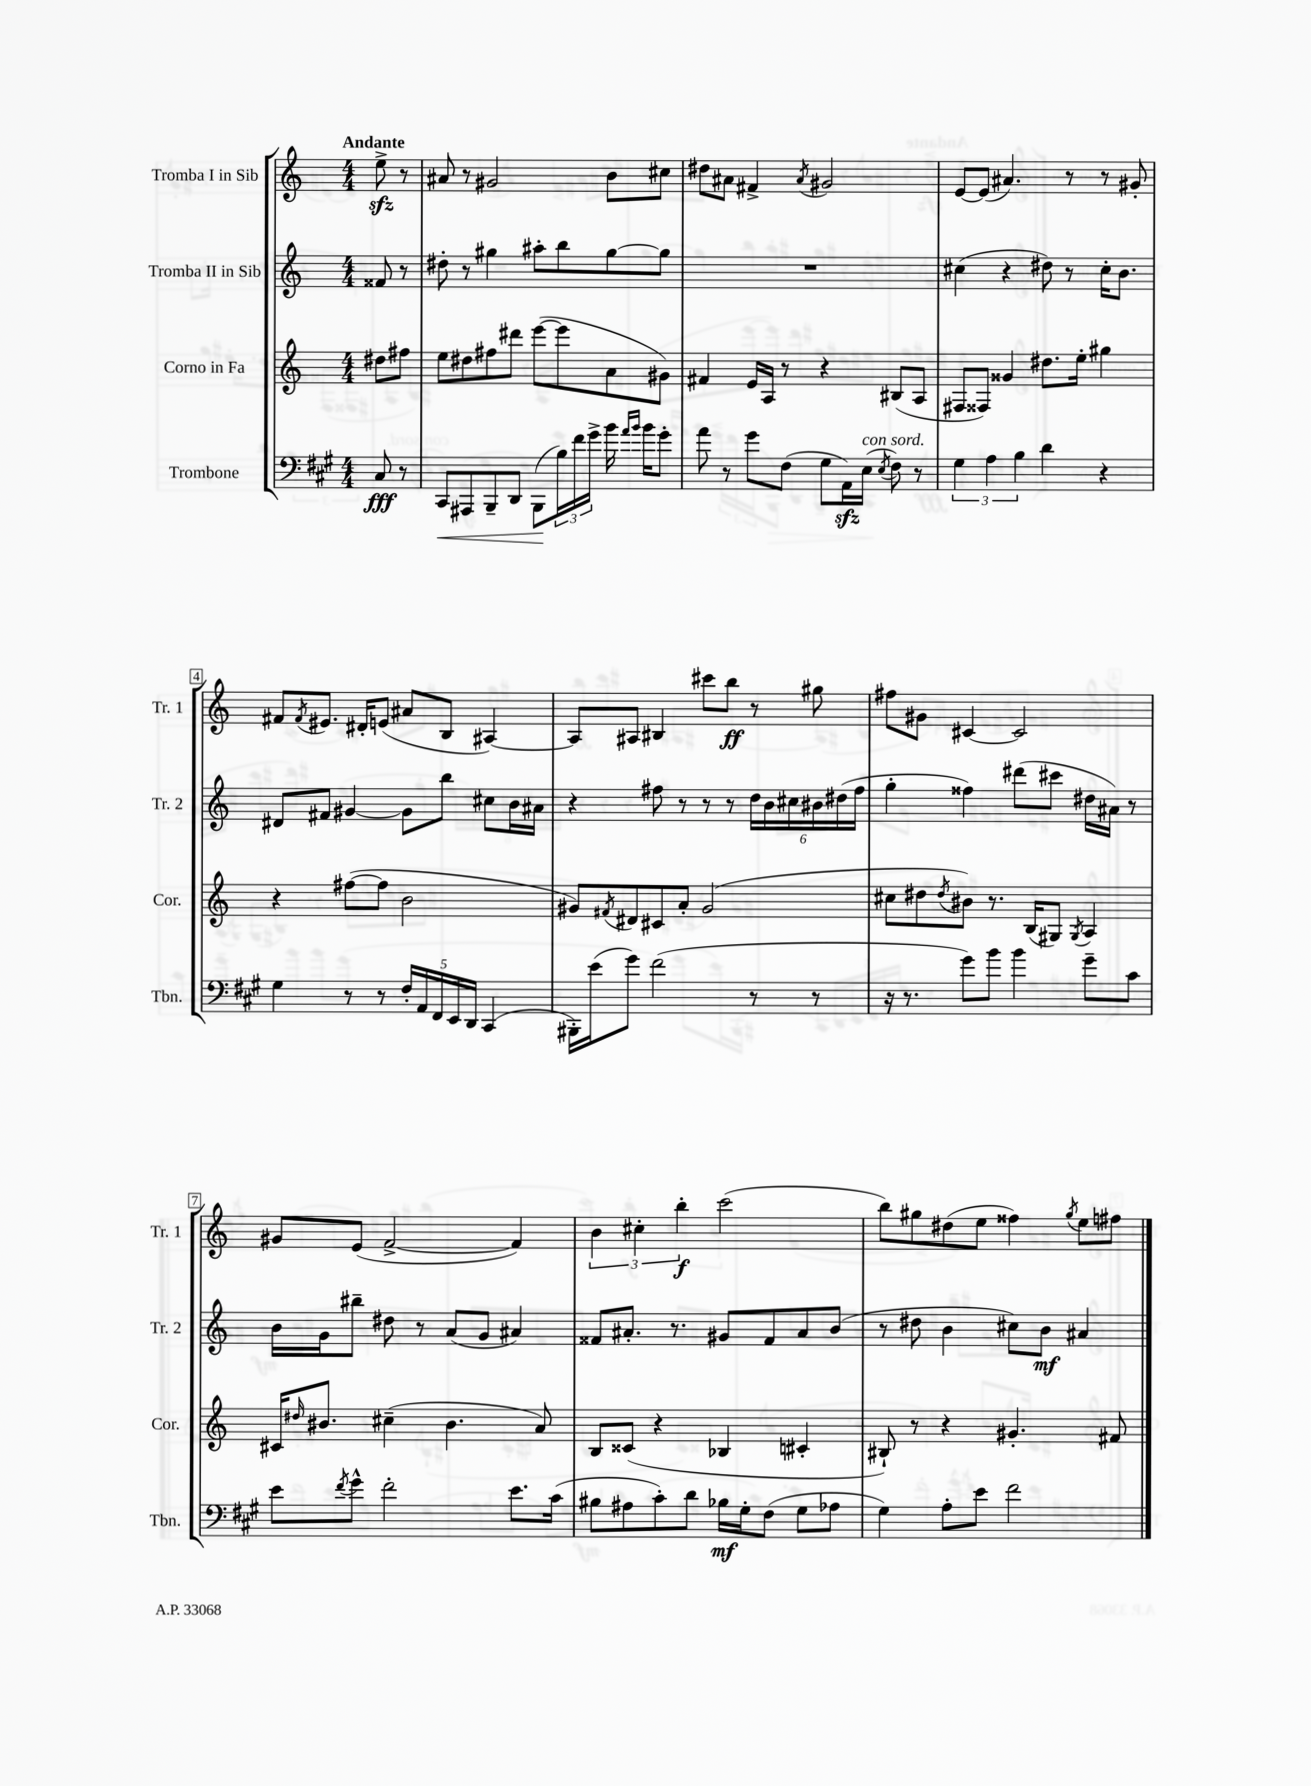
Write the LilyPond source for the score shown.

<<
\new StaffGroup <<
\new Staff = "s0" \with { instrumentName = "Tromba I in Sib" shortInstrumentName = "Tr. 1" } {
    \clef treble \key c \major \numericTimeSignature \time 4/4 \partial 4 \tempo "Andante"
    e''8->\sfz r8 |
    ais'8 r8 gis'2 b'8 cis''8 |
    dis''8 ais'8 fis'4-> \acciaccatura { ais'8 } gis'2 |
    e'8~ e'8( ais'4.) r8 r8 gis'8-. |
    fis'8 \acciaccatura { fis'8 } eis'8. dis'16-. e'8( ais'8 b8 ais4~) |
    ais8 ais8 bis4 cis'''8 b''8\ff r8 gis''8 |
    fis''8 gis'8 cis'4~ cis'2 |
    gis'8 e'8( f'2~-> f'4) |
    \tuplet 3/2 { b'4 cis''4-. b''4-.\f } c'''2( |
    b''8) gis''8 dis''8( e''8 fisis''4) \acciaccatura { gis''8 } e''8 fis''8 \bar "|." |
}
\new Staff = "s1" \with { instrumentName = "Tromba II in Sib" shortInstrumentName = "Tr. 2" } {
    \clef treble \key c \major \numericTimeSignature \time 4/4 \partial 4
    fisis'8 r8 |
    dis''8-. r8 gis''4 ais''8-. b''8 gis''8~ gis''8 |
    R1 |
    cis''4( r4 dis''8) r8 cis''16-. b'8. |
    dis'8 fis'8 gis'4~ gis'8 b''8 cis''8 b'16 ais'16 |
    r4 fis''8 r8 r8 r8 \tuplet 6/4 { d''16 b'16 cis''16 bis'16 dis''16( fis''16 } |
    g''4-. fisis''4) dis'''8( cis'''8 dis''16 ais'16) r8 |
    b'16 g'16 bis''8-- dis''8 r8 a'8( g'8 ais'4) |
    fisis'8 ais'8.-. r8. gis'8 fisis'8 ais'8 b'8( |
    r8 dis''8 b'4 cis''8) b'8\mf ais'4 \bar "|." |
}
\new Staff = "s2" \with { instrumentName = "Corno in Fa" shortInstrumentName = "Cor." } {
    \clef treble \key c \major \numericTimeSignature \time 4/4 \partial 4
    dis''8 fis''8 |
    e''8 dis''8 fis''8 dis'''8 e'''8~( e'''8 a'8 gis'8) |
    fis'4 e'16 a16 r8 r4 bis8( a8 |
    fis8 fisis8) gisis'4 dis''8. e''16-. gis''4 |
    r4 fis''8~( fis''8 b'2 |
    gis'8) \acciaccatura { fis'8 } dis'8 cis'8 a'8-. gis'2( |
    cis''8 dis''8 \acciaccatura { dis''8 } bis'8) r8. b16( gis8) \acciaccatura { gis8 } a4 |
    cis'16 \grace { dis''16 } bis'8. cis''4--( bis'4. a'8) |
    b8 cisis'8( r4 bes4 cis'4-. |
    bis8-!) r8 r4 gis'4.-. fis'8 \bar "|." |
}
\new Staff = "s3" \with { instrumentName = "Trombone" shortInstrumentName = "Tbn." } {
    \clef bass \key a \major \numericTimeSignature \time 4/4 \partial 4
    cis8\fff r8 |
    cis,8\< ais,,8 b,,8-- d,8 b,,8\!( \tuplet 3/2 { b16) fis'16 gis'16-> } b'16 \grace { a'16 b'16 } b'16 gis'8-. |
    a'8 r8 gis'8 fis8( gis8 a,16\sfz) e16^\markup { \italic "con sord." }( \acciaccatura { e8 } fis8) r8 |
    \tuplet 3/2 { gis4 a4 b4 } d'4 r4 |
    gis4 r8 r8 \tuplet 5/4 { fis16-. a,16 fis,16 e,16 d,16 } cis,4( |
    bis,,16-.) e'16( gis'8) fis'2( r8 r8 |
    r16 r8. gis'8) b'8 b'4 gis'8-- cis'8 |
    e'8 \acciaccatura { fis'8 } gis'8-^ fis'2-. e'8. cis'16( |
    bis8 ais8 cis'8-.) d'8 bes16\mf gis16-. fis8( gis8 aes8 |
    gis4) a8-. e'8 fis'2 \bar "|." |
}
>>
>>
\layout { \context { \Score \override BarNumber.stencil = #(make-stencil-boxer 0.1 0.3 ly:text-interface::print) } }
